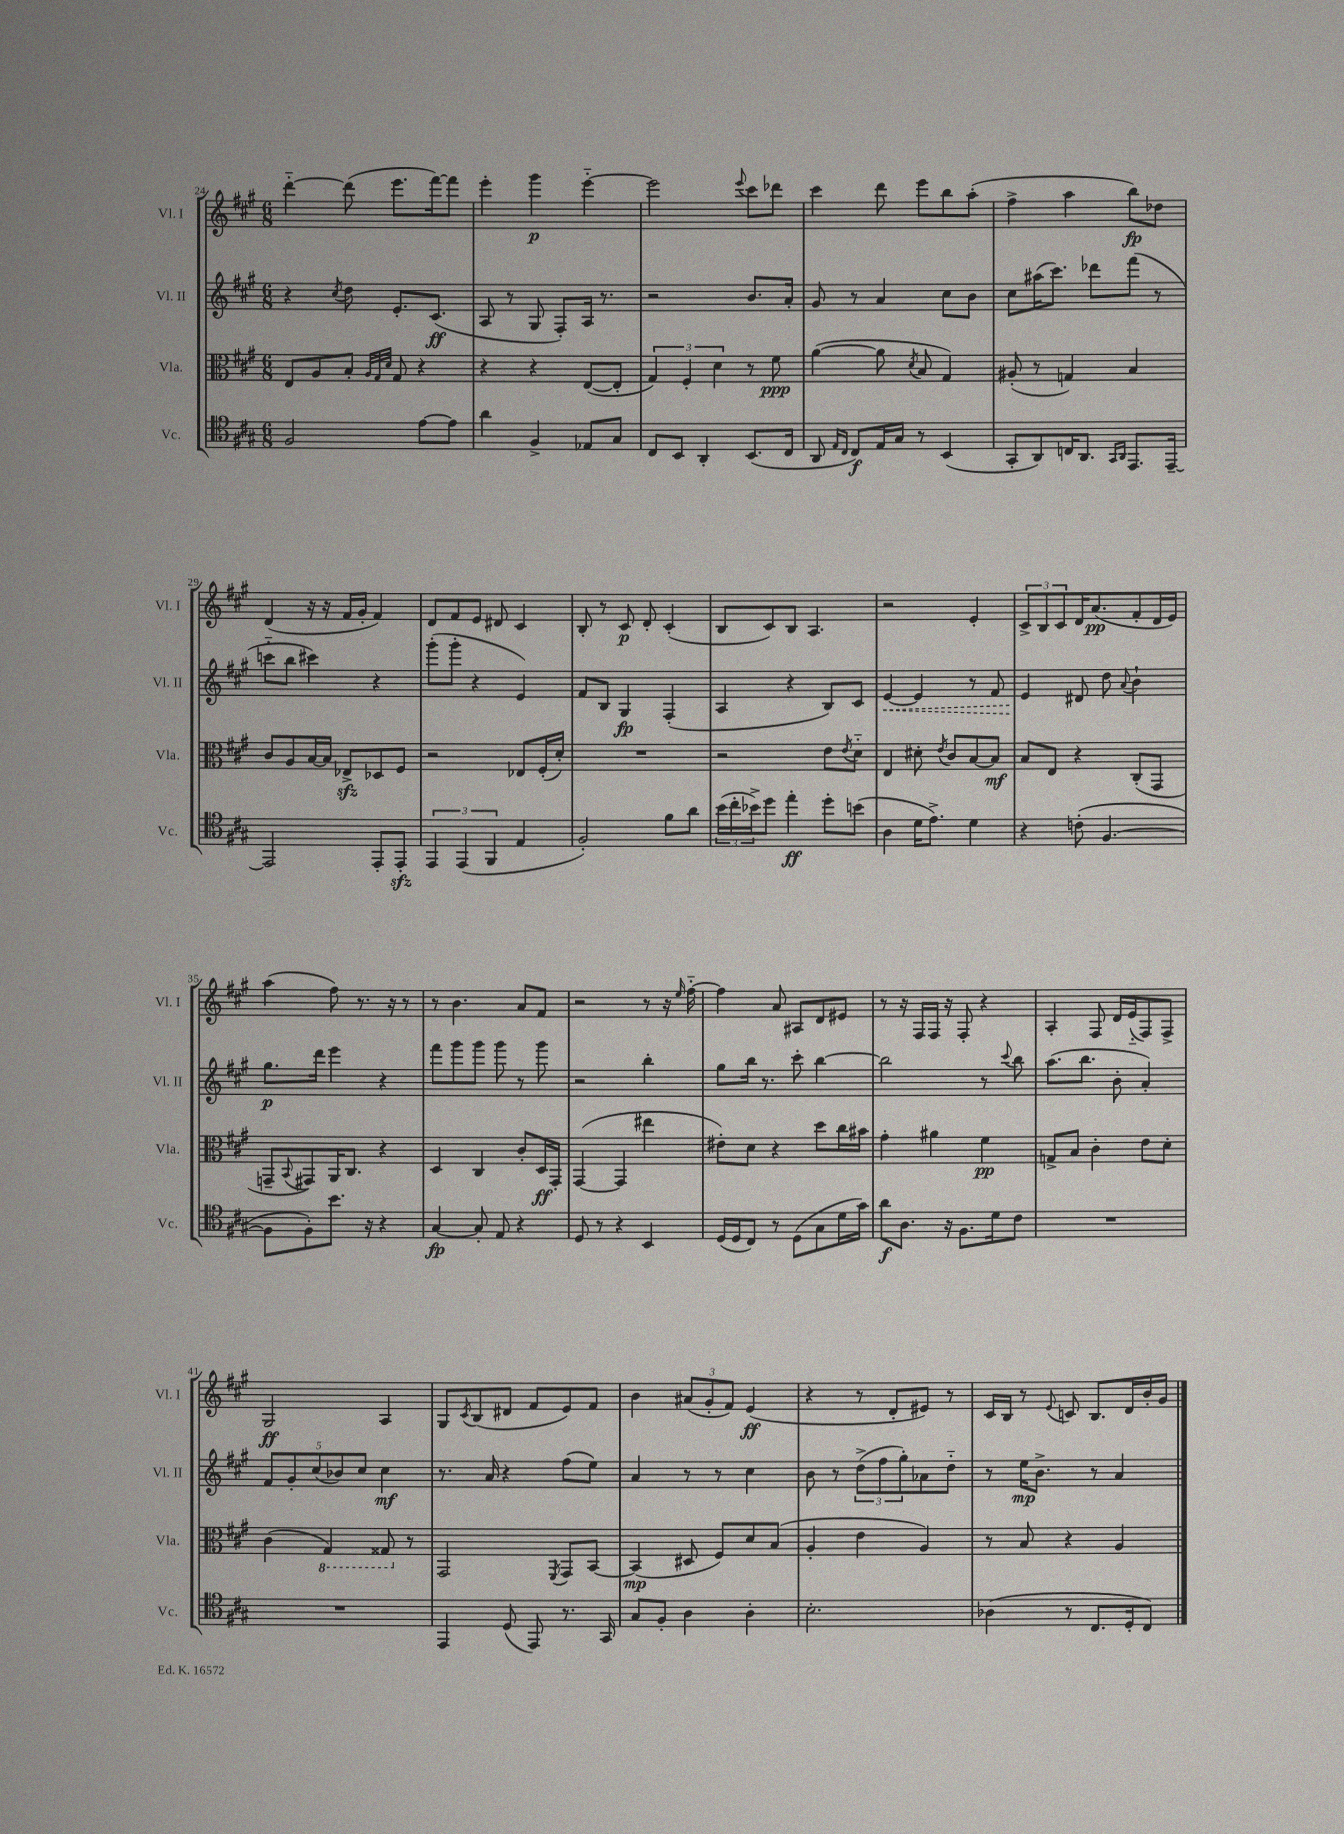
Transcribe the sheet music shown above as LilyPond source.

<<
\new StaffGroup <<
\new Staff = "s0" \with { instrumentName = "Vl. I" shortInstrumentName = "Vl. I" } {
    \clef treble \key a \major \numericTimeSignature \time 6/8
    d'''4~-_ d'''8( e'''8. fis'''16~) fis'''8 |
    e'''4-. gis'''4\p e'''4~-_ |
    e'''2 \appoggiatura { e'''8 } cis'''8 des'''8 |
    cis'''4 d'''8 e'''8 b''8 a''8-.( |
    fis''4-> a''4 b''8\fp) des''8 |
    d'4( r16 r16 fis'16 gis'16-. fis'4) |
    d'8 fis'8 e'8 dis'8 cis'4 |
    b8-. r8 cis'8\p d'8-. cis'4-.( |
    b8 cis'8) b8 a4. |
    r2 e'4-. |
    \tuplet 3/2 { cis'8-> b8 cis'8 } d'16 a'8.\pp( fis'8-. d'16 e'16) |
    a''4( fis''8) r8. r16 r8 |
    r8 b'4. a'8 fis'8 |
    r2 r8 r16 \grace { e''16 } fis''16~-_ |
    fis''4 a'8 ais8 d'8 eis'8 |
    r8 r16 fis16 fis16 r16 fis8-. r4 |
    a4-. fis8 d'16 e'16-_( fis8) fis8-> |
    gis2\ff a4 |
    gis8 \acciaccatura { cis'8 } b8( dis'8 fis'8 e'8) fis'8 |
    b'4 \tuplet 3/2 { ais'8( gis'8-. fis'8) } e'4\ff( |
    r4 r8 d'8-. eis'8) r8 |
    cis'16 b16 r8 \appoggiatura { e'8 } c'8 b8. d'16 b'16-. gis'16 \bar "|." |
}
\new Staff = "s1" \with { instrumentName = "Vl. II" shortInstrumentName = "Vl. II" } {
    \clef treble \key a \major \numericTimeSignature \time 6/8
    r4 \acciaccatura { cis''8 } d''8 e'8.-. cis'8.\ff( |
    a8 r8 gis8 fis8-.) a16 r8. |
    r2 b'8. a'16-. |
    gis'8 r8 a'4 cis''8 b'8 |
    cis''8 ais''16( cis'''8.) des'''8 fis'''8( r8 |
    c'''8-_ b''8 cis'''4) r4 |
    gis'''8-.( gis'''8-. r4 e'4) |
    fis'8 b8 gis4\fp fis4-.( |
    a4 r4 b8) cis'8 |
    \once \override Hairpin.style = #'dashed-line e'4~\< e'4 r8 fis'8 |
    e'4\! dis'8 d''8 \appoggiatura { a'8 } b'4-! |
    gis''8.\p d'''16 e'''4 r4 |
    fis'''8 gis'''8 gis'''8 gis'''8 r8 gis'''8 |
    r2 b''4-. |
    gis''8 b''16 r8. cis'''8-. b''4~ |
    b''2 r8 \appoggiatura { cis'''8 } b''8 |
    a''8.( b''8. b'8-. a'4-.) |
    \tuplet 5/4 { fis'8 gis'8-. cis''8( bes'8) cis''8 } cis''4\mf |
    r8. a'16 r4 fis''8( e''8) |
    a'4 r8 r8 cis''4 |
    b'8 r8 \tuplet 3/2 { d''8->( fis''8 gis''8-.) } aes'8 d''8-_ |
    r8 e''16\mp b'8.-> r8 a'4 \bar "|." |
}
\new Staff = "s2" \with { instrumentName = "Vla." shortInstrumentName = "Vla." } {
    \clef alto \key a \major \numericTimeSignature \time 6/8
    e8 a8 b8-. \grace { a32 gis32 d'32 } gis8 r4 |
    r4 r4 e8~( e8-. |
    \tuplet 3/2 { gis4) fis4-. d'4 } r8 fis'8\ppp |
    a'4~( a'8 \acciaccatura { d'8 } b8 gis4) |
    ais8-.( r8 g4) b4 |
    cis'8 a8 b16~ b16 ees8->\sfz des8 fis8 |
    r2 ees8 fis16-.( d'16-.) |
    R2. |
    r2 e'8 \acciaccatura { e'8 } d'8-_ |
    e4 dis'8-. \acciaccatura { e'8 } cis'8 b8~ b8\mf |
    b8 e8 r4 cis8-.( gis,8 |
    g,8-- \appoggiatura { b,8 } gis,8) a,16 cis8. r4 |
    d4 cis4 cis'8-. d16\ff gis,16-. |
    gis,4~( gis,4 eis''4 |
    eis'8-.) d'8 r4 d''8 cis''16 bis'16 |
    gis'4-. ais'4 fis'4\pp |
    g8-> b8 cis'4-. e'8 d'8-. |
    cis'4( \ottava #-1 gis,4) gisis,8 \ottava #0 r8 |
    gis,2 \acciaccatura { fis,8 } gis,8 b,8~ |
    b,4\mp( dis8 fis8) d'8 b8( |
    a4-. e'4 a4) |
    r8 b8 r4 a4 \bar "|." |
}
\new Staff = "s3" \with { instrumentName = "Vc." shortInstrumentName = "Vc." } {
    \clef tenor \key a \major \numericTimeSignature \time 6/8
    fis2 e'8~ e'8 |
    a'4 fis4-> ees8 gis8 |
    cis8 b,8 a,4-. b,8.( cis16 |
    a,8 \grace { e16 cis16 } cis8\f) e16 gis16 r8 b,4( |
    gis,8-. a,8) c16 a,8. \grace { gis,16 a,16 } e,8. e,16~-- |
    e,2 e,8-. e,8-.\sfz |
    \tuplet 3/2 { e,4 e,4( fis,4 } e4 |
    fis2-.) fis'8 a'8 |
    \tuplet 3/2 { b'16( cis''16-. bes'16->) } d''8 e''4-.\ff d''8-. b'8( |
    a4 d'16 e'8.->) d'4 |
    r4 c'8-.( fis4.~ |
    fis8 fis8-.) b'8. r16 r4 |
    gis4~\fp gis8-. e8 r4 |
    d8 r8 r4 b,4 |
    d16( d16 cis8) r8 d8( gis8 d'16 gis'16) |
    a'8\f a8. r16 fis8. d'16 cis'8 |
    R2. |
    R2. |
    e,4 d8( e,8) r8. gis,16 |
    gis8 fis8-. a4 a4-. |
    b2.-. |
    aes4( r8 cis8. d16-. cis8) \bar "|." |
}
>>
>>
\layout { \context { \Score currentBarNumber = #24 } }
